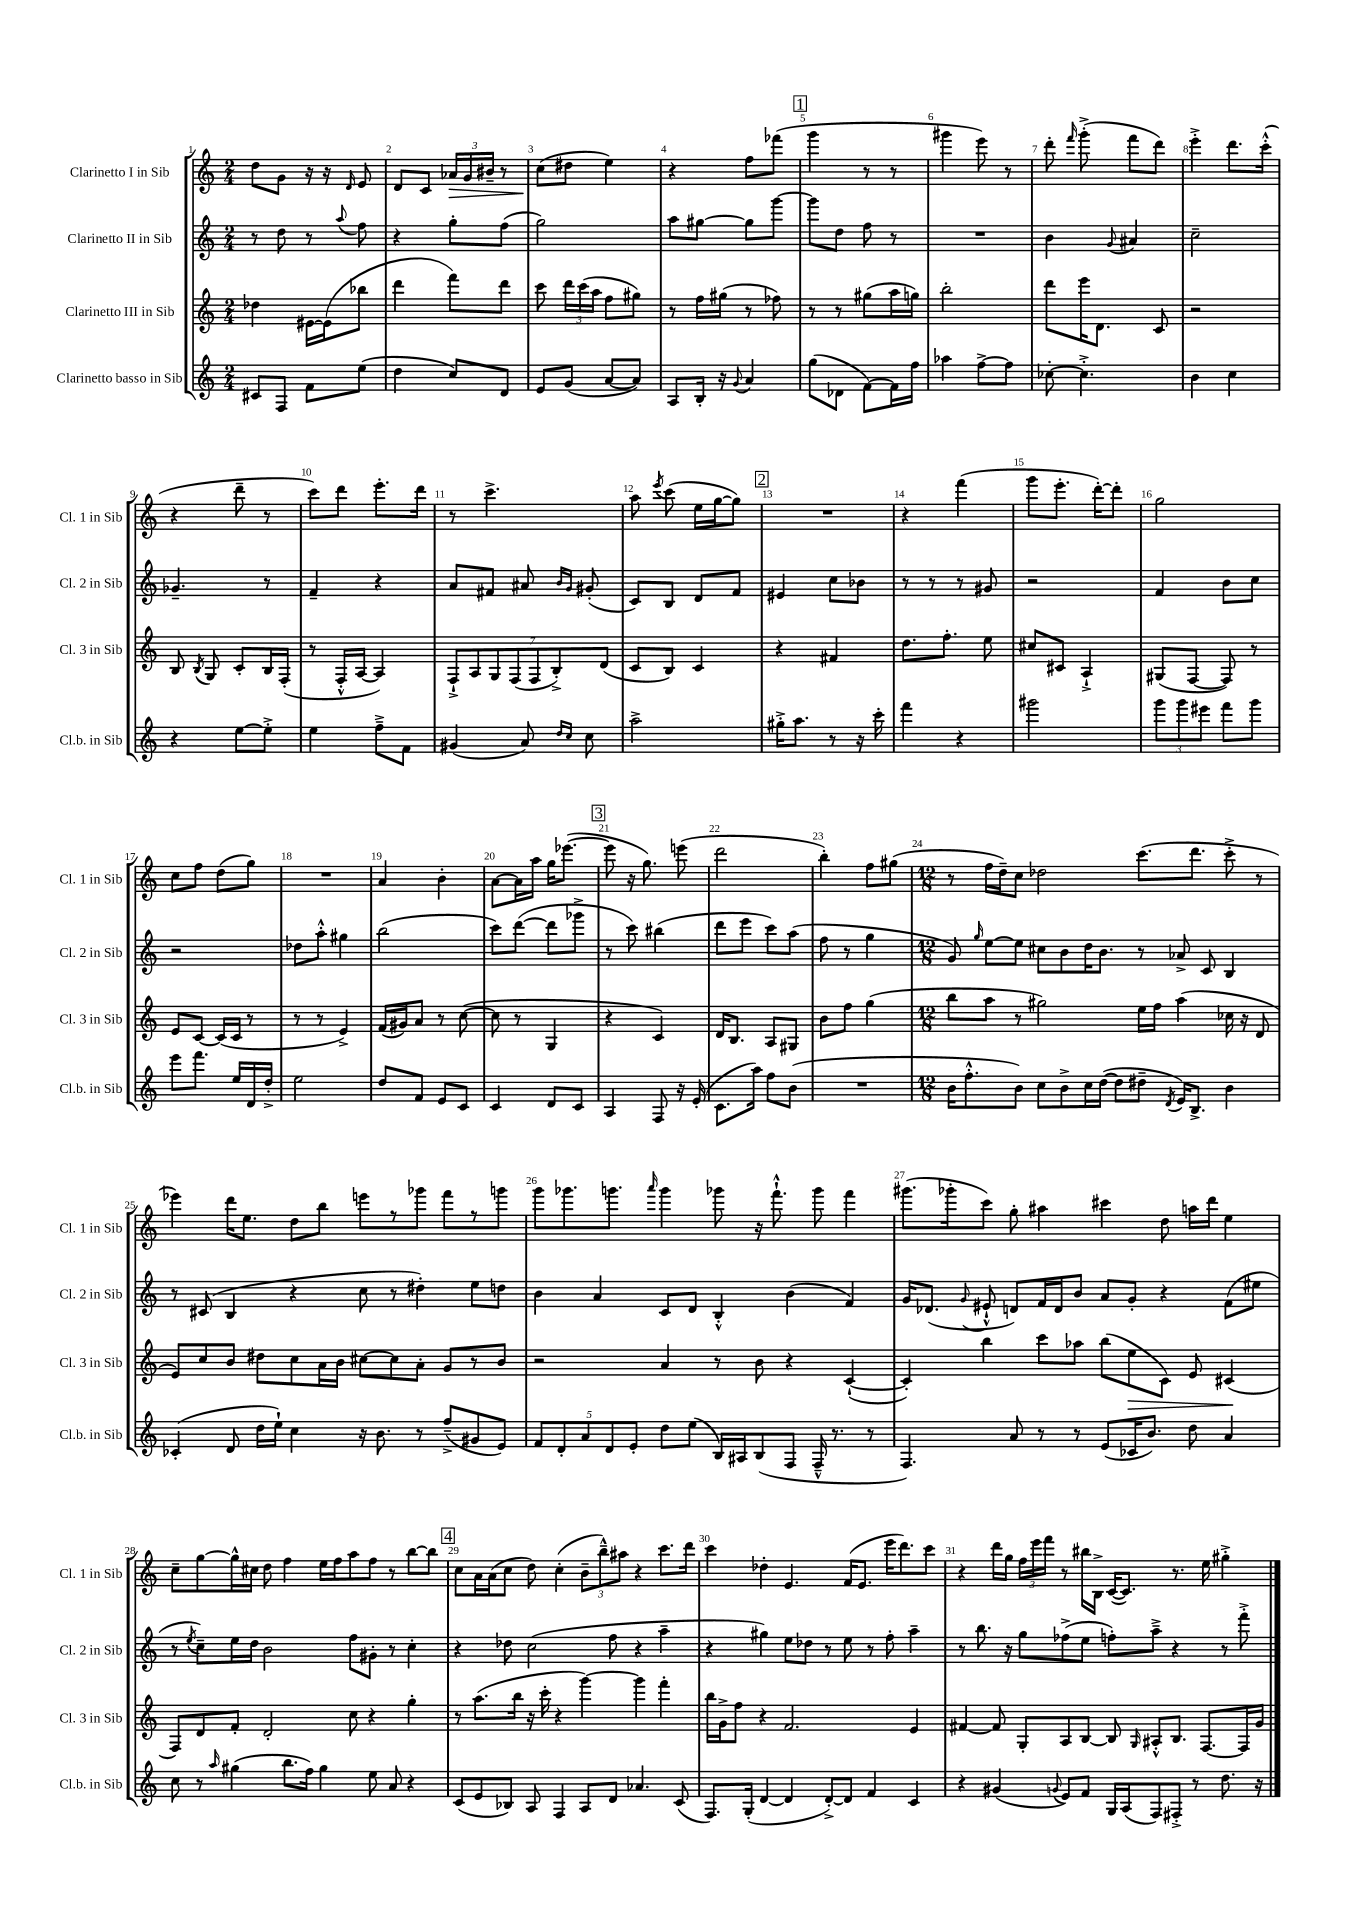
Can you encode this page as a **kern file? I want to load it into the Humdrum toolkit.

**kern	**kern	**dynam	**kern	**kern	**dynam
*part4	*part3	*part3	*part2	*part1	*part1
*staff4	*staff3	*staff3	*staff2	*staff1	*staff1
*I"Clarinetto basso in Sib	*I"Clarinetto III in Sib	*	*I"Clarinetto II in Sib	*I"Clarinetto I in Sib	*
*I'Cl.b. in Sib	*I'Cl. 3 in Sib	*	*I'Cl. 2 in Sib	*I'Cl. 1 in Sib	*
*clefG2	*clefG2	*	*clefG2	*clefG2	*
*k[]	*k[]	*	*k[]	*k[]	*
*M2/4	*M2/4	*	*M2/4	*M2/4	*
=1	=1	=1	=1	=1	=1
8c#X/L	4dd-X\	.	8r	8dd\L	.
8F/J	.	.	8dd\	8g\J	.
8f\L	[16e#X\LL	.	8r	16r	.
.	(16e#\J]	.	.	16r	.
.	.	.	8qqaa/	16qqd/	.
(8ee\J	8bb-X\J	.	8ff\	8e/	.
=2	=2	=2	=2	=2	=2
4dd\	4ddd\	.	4r	8d/L	.
.	.	.	.	8c/J	.
!	!	!	!	!	!LO:HP:b
8cc/L)	8fff\L)	.	8gg'\L	24a-X/LL	>
.	.	.	.	24g/	.
.	.	.	.	24b#X~/JJ	.
8d/J	8ddd\J	.	(8ff\J	8r	.
=3	=3	=3	=3	=3	=3
8e/L	8ccc\	.	2gg\)	(8cc\L	.
(8g/J	24ddd\LL	.	.	8dd#X\J	]
.	(24ccc\	.	.	.	.
.	24aa\JJ	.	.	.	.
[8a/L	8ff\L	.	.	4ee\)	.
8a/J])	8gg#X\J)	.	.	.	.
=4	=4	=4	=4	=4	=4
8A/L	8r	.	8aa\L	4r	.
16B'/Jk	16ff\LL	.	[8gg#X\J	.	.
16r	(16gg#X\JJ	.	.	.	.
8qqg/	.	.	.	.	.
4a/	8r	.	8gg#\L]	8ff\L	.
.	8ff-X\)	.	[8ggg\J	(8fff-X\J	.
!!LO:REH:place=s1:t=1
=5	=5	=5	=5	=5	=5
(8gg\L	8r	.	8ggg\L]	4ggg\	.
8d-X\J	8r	.	8dd\J	.	.
[8f\L)	(8gg#X\L	.	8ff\	8r	.
16f\L]	16aa\L	.	8r	8r	.
16ff\JJ	16ggn\JJ)	.	.	.	.
=6	=6	=6	=6	=6	=6
4aa-X\	2bb'\	.	2r	4ggg#X\	.
[8ff^\L	.	.	.	8eee\)	.
8ff\J]	.	.	.	8r	.
=7	=7	=7	=7	=7	=7
[8cc-X'\	8ddd\L	.	4b\	8ddd'\	.
.	.	.	.	16qqfff/	.
4.cc-'^\]	16eee\K	.	.	(8ggg'^\	.
.	8.d\J	.	.	.	.
.	.	.	8qqg/	.	.
.	.	.	4a#X/	8fff\L	.
.	8c/	.	.	8ddd\J)	.
=8	=8	=8	=8	=8	=8
4b\	2r	.	2cc~\	4eee'^\	.
4cc\	.	.	.	8.ddd\L	.
.	.	.	.	(16ccc'^^\Jk	.
!!LO:LB:g=z
=9	=9	=9	=9	=9	=9
4r	8B/	.	4.g-X~/	4r	.
.	8qB/	.	.	.	.
.	8G/	.	.	.	.
[8ee\L	8c'/L	.	.	8ddd~\	.
8ee'^\J]	16B/L	.	8r	8r	.
.	(16F'/JJ	.	.	.	.
=10	=10	=10	=10	=10	=10
4ee\	8r	.	4f~/	8ccc\L)	.
.	16F'^^/LL	.	.	8ddd\J	.
.	[16A/JJ	.	.	.	.
8ff~^\L	4A/])	.	4r	8.eee'\L	.
8f\J	.	.	.	.	.
.	.	.	.	16ddd\Jk	.
=11	=11	=11	=11	=11	=11
(4g#X/	14F`^/L	.	8a/L	8r	.
.	14A/	.	.	.	.
.	.	.	8f#X/J	4.ccc^\	.
.	14G/	.	.	.	.
.	(14F/	.	.	.	.
8a/)	.	.	8a#X/	.	.
.	14F/	.	.	.	.
.	14B'^/)	.	.	.	.
16qqdd/LL	.	.	16qqb/LL	.	.
16qqcc/JJ	.	.	16qqg/JJ	.	.
8cc\	.	.	(8g#X'/	.	.
.	(14d/J	.	.	.	.
=12	=12	=12	=12	=12	=12
2aa^\	8c/L	.	8c/L)	8aa\	.
.	.	.	.	8qeee/	.
.	8B/J)	.	8B/J	(8ccc\	.
.	4c/	.	8d/L	16ee\LL	.
.	.	.	.	[16gg\J	.
.	.	.	8f/J	8gg\J])	.
!!LO:REH:place=s1:t=2
=13	=13	=13	=13	=13	=13
16gg#X'^\KL	4r	.	4e#X/	2r	.
8.aa\J	.	.	.	.	.
8r	4f#X/	.	8cc\L	.	.
16r	.	.	8b-X\J	.	.
16ccc'\	.	.	.	.	.
=14	=14	=14	=14	=14	=14
4fff\	8.dd\L	.	8r	4r	.
.	.	.	8r	.	.
.	8.ff'\J	.	.	.	.
4r	.	.	8r	(4fff\	.
.	8ee\	.	8g#X/	.	.
=15	=15	=15	=15	=15	=15
2ggg#X\	8cc#X/L	.	2r	8ggg\L	.
.	8c#X/J	.	.	8.eee'\J	.
.	4A`^/	.	.	.	.
.	.	.	.	[16ddd'\KL)	.
.	.	.	.	8ddd'\J]	.
=16	=16	=16	=16	=16	=16
12ggg\L	(8G#X/L	.	4f/	2gg\	.
12ggg\	.	.	.	.	.
.	[8F/J	.	.	.	.
12eee#X\J	.	.	.	.	.
8fff\L	8F/])	.	8b\L	.	.
8ggg\J	8r	.	8cc\J	.	.
!!LO:LB:g=z
=17	=17	=17	=17	=17	=17
8eee\L	8e/L	.	2r	8cc\L	.
8.fff\J	[8c/J	.	.	8ff\J	.
.	(16c/LL]	.	.	(8dd\L	.
16ee/LL	16c/JJ	.	.	.	.
16d/	8r	.	.	8gg\J)	.
16dd'^/JJ	.	.	.	.	.
=18	=18	=18	=18	=18	=18
2ee\	8r	.	8dd-X\L	2r	.
.	8r	.	8aa'^^\J	.	.
.	4e^/)	.	4gg#X\	.	.
=19	=19	=19	=19	=19	=19
8dd/L	(16f/LL	.	(2bb\	4a/	.
.	16g#X/J)	.	.	.	.
8f/J	8a/J	.	.	.	.
8e/L	8r	.	.	4b'\	.
8c/J	([8cc\	.	.	.	.
=20	=20	=20	=20	=20	=20
4c/	8cc\]	.	8ccc\L)	[8a\L	.
.	8r	.	([8ddd\J	16a\L]	.
.	.	.	.	16aa\JJ	.
8d/L	4G/	.	8ddd\L]	16gg\KL	.
.	.	.	.	([8.eee-X\J	.
8c/J	.	.	8ggg-X^\J	.	.
!!LO:REH:place=s1:t=3
=21	=21	=21	=21	=21	=21
4A/	4r	.	8r	8eee-\]	.
.	.	.	8ccc\)	16r	.
.	.	.	.	8.gg\)	.
8F/	4c/)	.	(4bb#X\	.	.
16r	.	.	.	(8eeen\	.
(16e'/	.	.	.	.	.
=22	=22	=22	=22	=22	=22
8.c\L	16d/KL	.	8ddd\L	2ddd\	.
.	8.B/J	.	.	.	.
.	.	.	8eee\J	.	.
16aa\Jk)	.	.	.	.	.
8ff\L	8A/L	.	8ccc\L)	.	.
(8b\J	8G#X/J	.	(8aa\J	.	.
=23	=23	=23	=23	=23	=23
2r	8b\L	.	8ff\	4bb'\)	.
.	8ff\J	.	8r	.	.
.	(4gg\	.	4gg\	8ff\L	.
.	.	.	.	(8gg#X\J	.
=24	=24	=24	=24	=24	=24
*M12/8	*M12/8	*	*M12/8	*M12/8	*
16b\KL	8bb\L	.	8g/)	8r	.
8.ff'^^\	.	.	.	.	.
.	.	.	16qqgg/	.	.
.	8aa\J	.	[8ee\L	16ff\LL	.
.	.	.	.	16dd~\J)	.
8b\J)	8r	.	8ee\J]	8cc\J	.
8cc\L	2gg#X\)	.	8cc#X\L	2dd-X\	.
8b^\	.	.	8b\	.	.
16cc\L	.	.	16dd\K	.	.
([16dd\JJ	.	.	8.b\J	.	.
8dd\L]	.	.	.	.	.
8dd#X~\J	16ee\LL	.	8r	(8.ccc\L	.
.	16ff\JJ	.	.	.	.
8qd/	.	.	.	.	.
16e/KL)	(4aa\	.	8a-X^/	.	.
8.B^/J	.	.	.	8.ddd\J	.
.	.	.	8c/	.	.
4b\	16cc-X\	.	4B/	8ccc'^\	.
.	16r	.	.	.	.
.	8d/	.	.	8r	.
!!LO:LB:g=z
=25	=25	=25	=25	=25	=25
(4c-X'/	8e/L)	.	8r	4eee-X\)	.
.	8cc/	.	(8c#X/	.	.
8d/	8b/J	.	4B/	16ddd\KL	.
.	.	.	.	8.ee\J	.
16dd\LL	8dd#X\L	.	.	.	.
16ee`\JJ)	.	.	.	.	.
4cc\	8cc\	.	4r	8dd\L	.
.	16a\L	.	.	8bb\J	.
.	16b\JJ	.	.	.	.
16r	[8cc#X\L	.	8cc\	8eeen\L	.
8.b\	.	.	.	.	.
.	8cc#\]	.	8r	8r	.
8r	8a'\J	.	4dd#X'\)	8ggg-X\J	.
(8ff~^/L	8g/L	.	.	8fff\L	.
8g#X/	8r	.	8ee\L	8r	.
8e/J)	8b/J	.	8ddn\J	8gggn\J	.
=26	=26	=26	=26	=26	=26
10f/L	2r	.	4b\	8ggg\L	.
10d'/	.	.	.	.	.
.	.	.	.	8.ggg-X\	.
10a/	.	.	.	.	.
.	.	.	4a/	.	.
10d/	.	.	.	.	.
.	.	.	.	8.gggn\J	.
10e'/J	.	.	.	.	.
.	.	.	.	16qqaaa/	.
8dd\L	4a/	.	8c/L	4ggg\	.
(8ee\J	.	.	8d/J	.	.
16B/LL)	8r	.	4B'^^/	8ggg-X\	.
16A#X/J	.	.	.	.	.
(8B/	8b\	.	.	16r	.
.	.	.	.	8.fff`^^\	.
8F/J	4r	.	(4b\	.	.
16F~^^/	.	.	.	8ggg-\	.
8.r	.	.	.	.	.
.	([4c`/	.	4f/)	4fff\	.
8r	.	.	.	.	.
=27	=27	=27	=27	=27	=27
4.F/)	4c'/])	.	16g/KL	(8.ggg#X\L	.
.	.	.	(8.d-X/J	.	.
.	.	.	.	16ggg-X'\k	.
.	.	.	8qqg/	.	.
.	4bb\	.	8e#X`^^/	8ccc\J)	.
8a/	.	.	8dn/L)	8gg'\	.
8r	8ccc\L	.	16f/L	4aa#X\	.
.	.	.	16d/J	.	.
8r	8aa-X\J	.	8b/J	.	.
(8e/L	(8bb\L	.	8a/L	4ccc#X\	.
!	!	!LO:HP:b	!	!	!
16c-X/K	8ee\	>	8g'/J	.	.
8.b/J)	.	.	.	.	.
.	8c\J)	.	4r	8dd\	.
8dd\	8e/	.	.	16aan\LL	.
.	.	.	.	16ddd\JJ	.
4a/	(4c#X/	.	(8f\L	4ee\	.
.	.	.	8ee#X\J	.	.
.	.	]	.	.	.
!!LO:LB:g=z
=28	=28	=28	=28	=28	=28
8cc\	8F/L)	.	8r	8cc~\L	.
.	.	.	8qee/	.	.
8r	8d/	.	8cc~\L)	[8gg\	.
16qqaa/	.	.	.	.	.
(4gg#X\	8f'/J	.	16ee\L	16gg^^\L]	.
.	.	.	16dd\JJ	16cc#X\JJ	.
.	2d'/	.	2b\	8dd\	.
8.bb\L	.	.	.	4ff\	.
16ff\Jk)	.	.	.	.	.
4gg#\	.	.	.	16ee\LL	.
.	.	.	.	16ff\J	.
.	8cc\	.	8ff\L	8aa\	.
8ee\	4r	.	8g#X'\J	8ff\J	.
8a/	.	.	8r	8r	.
4r	4gg'\	.	4cc'\	[8bb\L	.
.	.	.	.	8bb\J]	.
!!LO:REH:place=s1:t=4
=29	=29	=29	=29	=29	=29
(8c/L	8r	.	4r	8cc\L	.
8e/	(8.aa\L	.	.	16a\L	.
.	.	.	.	(16a\J	.
8B-X/J)	.	.	8dd-X\	8cc\J	.
.	16bb\Jk	.	.	.	.
8A/	16r	.	(2cc\	8dd\)	.
.	16ccc'\	.	.	.	.
4F/	4r	.	.	(4cc'\	.
8A/L	[4ggg\)	.	.	12b~\L	.
.	.	.	.	12bb~^^\)	.
8d/J	.	.	8ff\	.	.
.	.	.	.	12aa#X\J	.
4.a-X/	4ggg\]	.	4r	4r	.
.	4fff'\	.	4aa~\	8.ccc\L	.
(8c/	.	.	.	.	.
.	.	.	.	16ddd\Jk	.
=30	=30	=30	=30	=30	=30
8.F/L)	16bb\LL	.	4r	4ccc\	.
.	16g^\J	.	.	.	.
.	8ff\J	.	.	.	.
(16G'/Jk	.	.	.	.	.
[4d/	4r	.	4gg#X\)	4dd-X'\	.
4d/]	2.f/	.	8ee\L	4.e/	.
.	.	.	8dd-X\J	.	.
[8d'^/L)	.	.	8r	.	.
8d/J]	.	.	8ee\	(16f/KL	.
.	.	.	.	8.e/J	.
4f/	.	.	8r	.	.
.	.	.	8ff'\	16eee\KL	.
.	.	.	.	8.ddd\)	.
4c/	4e/	.	4aa~\	.	.
.	.	.	.	8ccc\J	.
=31	=31	=31	=31	=31	=31
4r	[4f#X/	.	8r	4r	.
.	.	.	8.bb\	.	.
(4g#X/	8f#/]	.	.	16ddd\LL	.
.	.	.	16r	16gg\JJ	.
.	8G'/L	.	8gg\L	24ff\LL	.
.	.	.	.	24eee\	.
.	.	.	.	24fff\JJ	.
8qqgn/	.	.	.	.	.
8e/L)	8A/	.	(8ff-X^\	8r	.
8f/J	[8B/J	.	8ee\J	16bb#X\LL	.
.	.	.	.	16B^\JJ	.
16G/LL	8B/]	.	8ffn'\L)	([16c/KL	.
(16A/J	.	.	.	8.c/J])	.
.	16qqG/	.	.	.	.
8F/)	8A#X'^^/L	.	8aa~^\J	.	.
8F#X'^/J	8.B/J	.	4r	8.r	.
8r	.	.	.	.	.
.	[8.F/L	.	.	16ee\	.
8.dd\	.	.	8r	4gg#X'^\	.
.	16F/L]	.	8fff'^\	.	.
16r	16g/JJ	.	.	.	.
==	==	==	==	==	==
*-	*-	*-	*-	*-	*-
